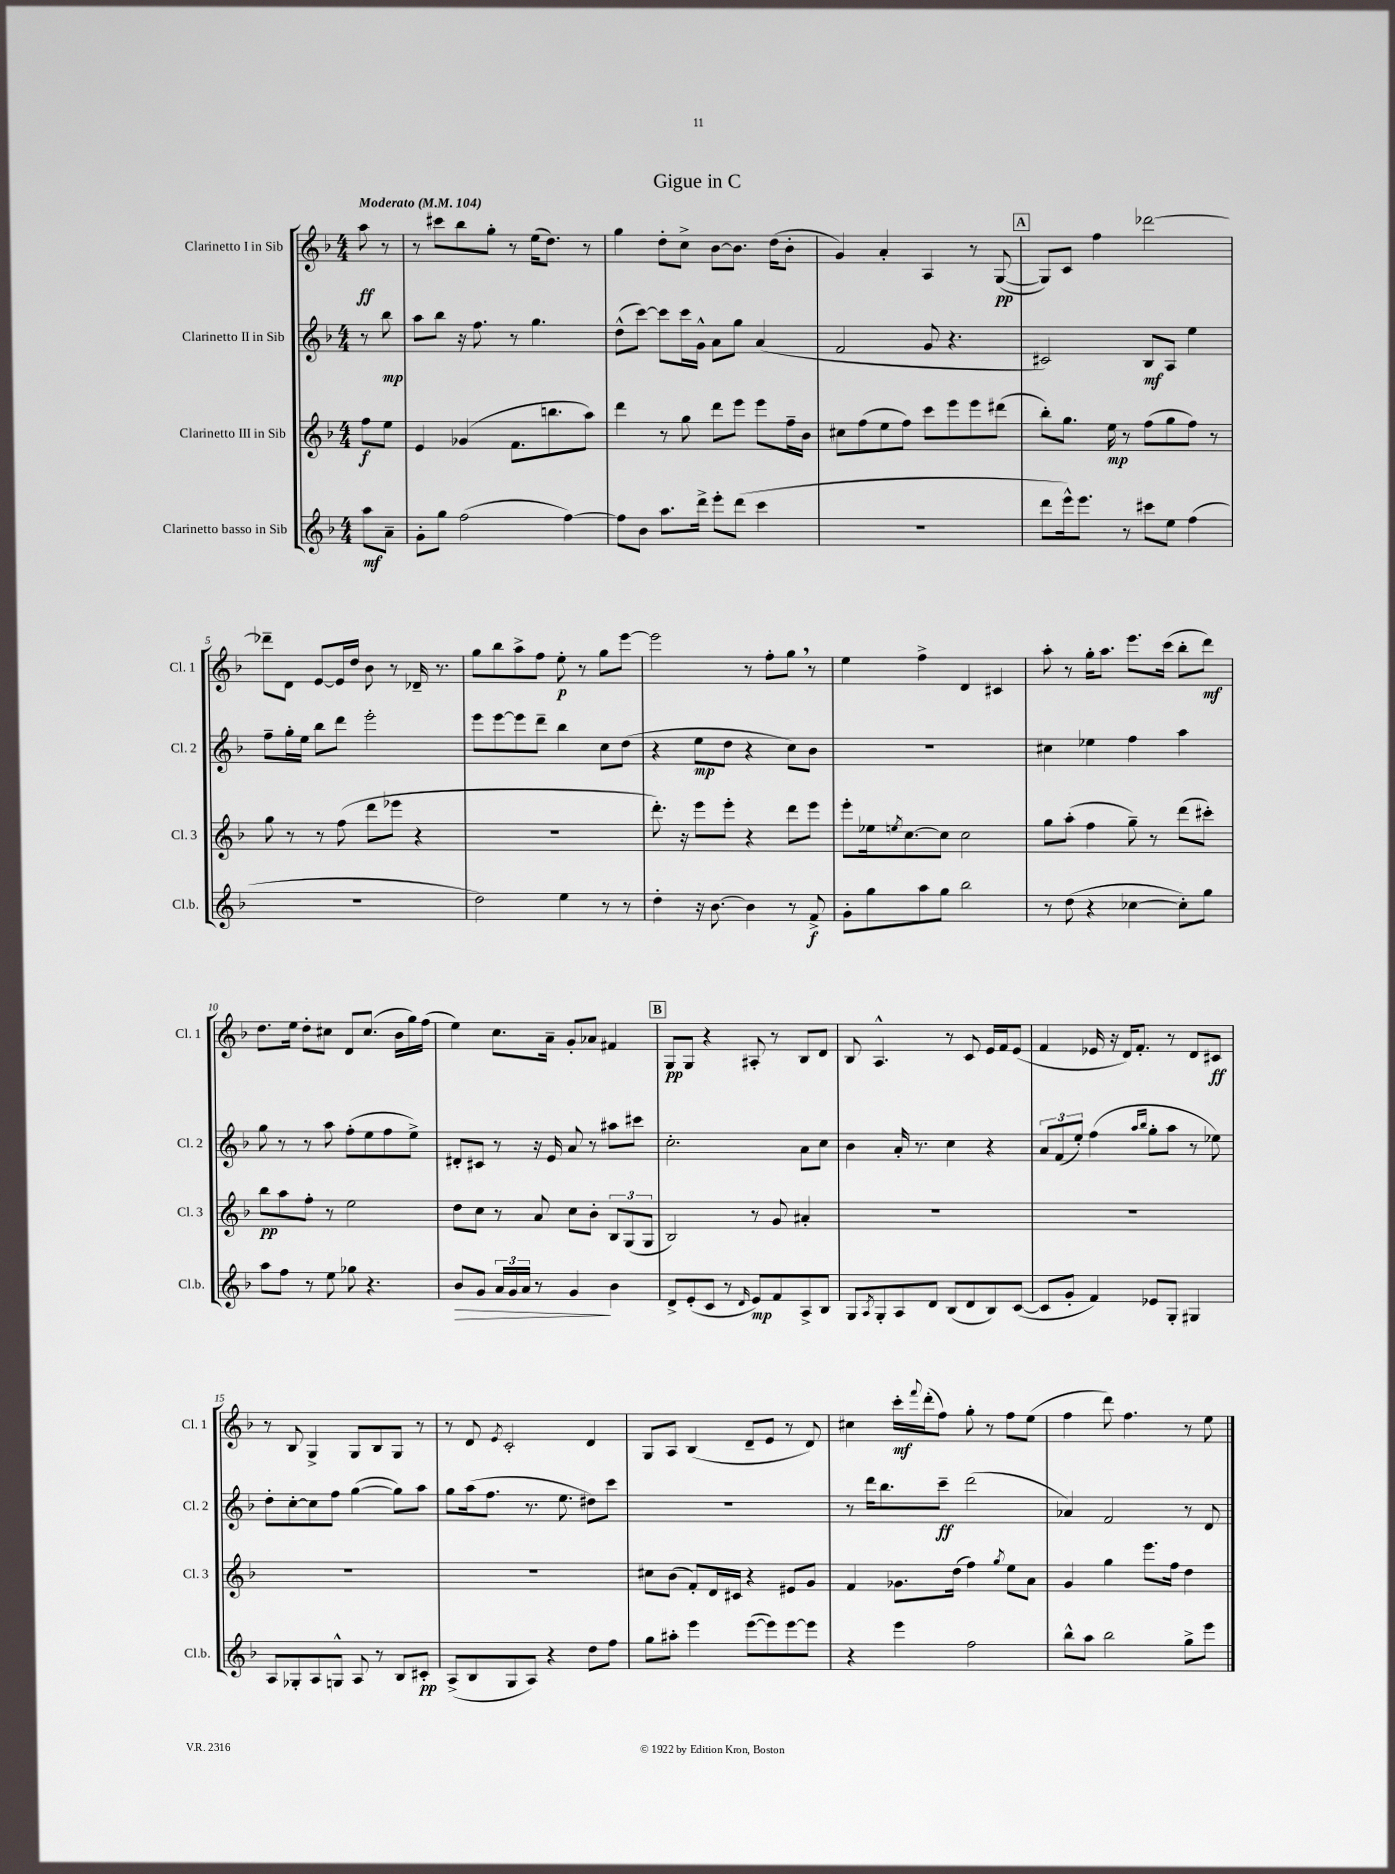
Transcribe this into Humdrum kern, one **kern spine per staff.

**kern	**dynam	**kern	**dynam	**kern	**dynam	**kern	**dynam
*part4	*part4	*part3	*part3	*part2	*part2	*part1	*part1
*staff4	*staff4	*staff3	*staff3	*staff2	*staff2	*staff1	*staff1
*I"Clarinetto basso in Sib	*	*I"Clarinetto III in Sib	*	*I"Clarinetto II in Sib	*	*I"Clarinetto I in Sib	*
*I'Cl.b.	*	*I'Cl. 3	*	*I'Cl. 2	*	*I'Cl. 1	*
*clefG2	*	*clefG2	*	*clefG2	*	*clefG2	*
*k[b-]	*	*k[b-]	*	*k[b-]	*	*k[b-]	*
*M4/4	*	*M4/4	*	*M4/4	*	*M4/4	*
*MM104	*	*MM104	*	*MM104	*	*MM104	*
=	=	=	=	=	=	=	=
!	!	!	!	!	!	!LO:TX:a:B:t=Moderato	!
8aa\L	mf	8ff\L	f	8r	.	8aa\	ff
8a~\J	.	8ee\J	.	8bb-\	mp	8r	.
=1	=1	=1	=1	=1	=1	=1	=1
8g'\L	.	4e/	.	8aa\L	.	8r	.
8gg\J	.	.	.	8bb-\J	.	8ccc#X\L	.
(2ff\	.	(4g-X/	.	16r	.	8bb-\	.
.	.	.	.	8.ff\	.	.	.
.	.	.	.	.	.	8gg'\J	.
.	.	8.f\L	.	8r	.	8r	.
.	.	.	.	4.gg\	.	(16ee\KL	.
.	.	8.bbn\	.	.	.	8.dd\J)	.
[4ff\)	.	.	.	.	.	.	.
.	.	8aa\J)	.	.	.	8r	.
=2	=2	=2	=2	=2	=2	=2	=2
8ff\L]	.	4ddd\	.	(8dd^^\L	.	4gg\	.
8b-\J	.	.	.	[8ccc\J)	.	.	.
8.aa\L	.	8r	.	8ccc\L]	.	8dd'\L	.
.	.	8gg\	.	16ccc\L	.	8cc^\J	.
16ddd^\Jk	.	.	.	16g^^\JJ	.	.	.
8eee'\L	.	8ddd\L	.	8a\L	.	[8b-\L	.
(8ddd\J	.	8eee\J	.	8gg\J	.	8.b-\J]	.
4ccc\	.	8eee\L	.	(4a/	.	.	.
.	.	.	.	.	.	(16dd\KL	.
.	.	16ff~\L	.	.	.	8b-'\J	.
.	.	16b-\JJ	.	.	.	.	.
=3	=3	=3	=3	=3	=3	=3	=3
1r	.	8cc#X\L	.	2f/	.	4g/)	.
.	.	(8ff\	.	.	.	.	.
.	.	8ee\	.	.	.	4a'/	.
.	.	8ff\J)	.	.	.	.	.
.	.	8ccc\L	.	8g/	.	4A/	.
.	.	8eee\	.	4.r	.	.	.
.	.	8eee\	.	.	.	8r	.
.	.	(8ddd#X\J	.	.	.	([8G/	pp
!!LO:REH:place=s1:t=A
=4	=4	=4	=4	=4	=4	=4	=4
8ddd\L	.	8bb-'\L)	.	2c#X/)	.	8G/L])	.
16eee^^\k)	.	8.gg\J	.	.	.	8c/J	.
8.eee\J	.	.	.	.	.	.	.
.	.	.	.	.	.	4ff\	.
.	.	16ee\	mp	.	.	.	.
8r	.	8r	.	.	.	.	.
8ccc#X\L	.	(8ff\L	.	8B-/L	mf	[2ddd-X\	.
8ee\J	.	8gg\	.	8A/J	.	.	.
(4ff\	.	8ff\J)	.	4ee\	.	.	.
.	.	8r	.	.	.	.	.
!!LO:LB:g=z
=5	=5	=5	=5	=5	=5	=5	=5
1r	.	8gg\	.	8ff~\L	.	8ddd-X~\L]	.
.	.	8r	.	16gg'\L	.	8d\J	.
.	.	.	.	16ee\JJ	.	.	.
.	.	8r	.	8bb-\L	.	[8e/L	.
.	.	(8ff\	.	8ddd\J	.	16e/L]	.
.	.	.	.	.	.	16dd/JJ	.
.	.	8ddd\L	.	2eee'\	.	8b-\	.
.	.	8eee-X\J	.	.	.	8r	.
.	.	4r	.	.	.	16d-X~/	.
.	.	.	.	.	.	8.r	.
=6	=6	=6	=6	=6	=6	=6	=6
2dd\)	.	1r	.	8eee\L	.	8gg\L	.
.	.	.	.	[8eee\	.	8bb-\	.
.	.	.	.	8eee\]	.	8aa^\	.
.	.	.	.	8ddd~\J	.	8ff\J	.
4ee\	.	.	.	4bb-\	.	8ee'\	p
.	.	.	.	.	.	8r	.
8r	.	.	.	8cc\L	.	8gg\L	.
8r	.	.	.	(8dd\J	.	[8eee\J	.
=7	=7	=7	=7	=7	=7	=7	=7
4dd'\	.	8.ddd'\)	.	4r	.	2eee\]	.
.	.	16r	.	.	.	.	.
16r	.	8eee\L	.	8ee\L	mp	.	.
[8.b-\	.	.	.	.	.	.	.
.	.	8eee'\J	.	8dd\J	.	.	.
4b-\]	.	4r	.	4r	.	8r	.
.	.	.	.	.	.	8ff'\L	.
8r	.	8ddd\L	.	8cc\L)	.	8gg,\J	.
8f^/	f	8eee\J	.	8b-\J	.	8r	.
=8	=8	=8	=8	=8	=8	=8	=8
8g'\L	.	8eee'\L	.	1r	.	4ee\	.
8gg\	.	16ee-X\k	.	.	.	.	.
.	.	8qeen/	.	.	.	.	.
.	.	[8.cc\	.	.	.	.	.
8aa\	.	.	.	.	.	4ff^\	.
8gg\J	.	8cc\J]	.	.	.	.	.
2bb-\	.	2cc\	.	.	.	4d/	.
.	.	.	.	.	.	4c#X/	.
=9	=9	=9	=9	=9	=9	=9	=9
8r	.	8gg\L	.	4cc#X\	.	8aa'\	.
(8dd\	.	(8aa'\J	.	.	.	8r	.
4r	.	4ff\	.	4ee-X\	.	16gg'\KL	.
.	.	.	.	.	.	8.aa\J	.
[4cc-X\	.	8gg~\)	.	4ff\	.	8.eee\L	.
.	.	8r	.	.	.	.	.
.	.	.	.	.	.	(16ccc\Jk	.
8cc-'\L])	.	(8ddd\L	.	4aa\	.	8bb-'\L	.
8gg\J	.	8ccc#X'\J)	.	.	.	8ddd\J)	mf
!!LO:LB:g=z
=10	=10	=10	=10	=10	=10	=10	=10
8aa\L	.	8bb-\L	pp	8gg\	.	8.dd\L	.
8ff\J	.	8aa\	.	8r	.	.	.
.	.	.	.	.	.	16ee\Jk	.
8r	.	8ff'\J	.	8r	.	8dd'\L	.
8ee\	.	8r	.	8aa\	.	8cc#X\J	.
8gg-X\	.	2ee\	.	(8ff'\L	.	8d/L	.
4.r	.	.	.	8ee\	.	(8.cc#/J	.
.	.	.	.	8ff\	.	.	.
.	.	.	.	.	.	16b-\LL	.
.	.	.	.	8ee^\J)	.	16gg\)	.
.	.	.	.	.	.	(16ff\JJ	.
=11	=11	=11	=11	=11	=11	=11	=11
!	!LO:HP:b	!	!	!	!	!	!
8b-/L	>	8dd\L	.	8d#X'/L	.	4ee\)	.
8g/J	.	8cc\J	.	8c#X/J	.	.	.
24a/LL	.	8r	.	8r	.	8.cc\L	.
24g/	.	.	.	.	.	.	.
24a/JJ	.	.	.	.	.	.	.
8r	.	8a/	.	16r	.	.	.
.	.	.	.	16e/	.	16a~\Jk	.
4g/	.	8cc\L	.	8a/	.	8g'/L	.
.	.	8b-'\J	.	8r	.	8a-X/J	.
4b-\	]	12B-/L	.	8aa#X\L	.	4f#X/	.
.	.	(12G/	.	.	.	.	.
.	.	.	.	8ccc#X\J	.	.	.
.	.	12G/J	.	.	.	.	.
!!LO:REH:place=s1:t=B
=12	=12	=12	=12	=12	=12	=12	=12
8d^/L	.	2B-/)	.	2.cc'\	.	8G/L	pp
(8e'/	.	.	.	.	.	8G/J	.
8c/J	.	.	.	.	.	4r	.
8r	.	.	.	.	.	.	.
16qqd/	.	.	.	.	.	.	.
8e/L)	mp	8r	.	.	.	8A#X'/	.
8f/	.	8g/	.	.	.	8r	.
8A^/	.	4a#X'/	.	8a\L	.	8B-/L	.
8B-/J	.	.	.	8cc\J	.	8d/J	.
=13	=13	=13	=13	=13	=13	=13	=13
8G/L	.	1r	.	4b-\	.	8B-/	.
8qA/	.	.	.	.	.	.	.
8G'/	.	.	.	.	.	4.A^^/	.
8A/	.	.	.	16a'/	.	.	.
.	.	.	.	8.r	.	.	.
8d/J	.	.	.	.	.	.	.
(8B-/L	.	.	.	4cc\	.	8r	.
8d/	.	.	.	.	.	8c/	.
8B-/)	.	.	.	4r	.	16e/LL	.
.	.	.	.	.	.	16f/J	.
([8c/J	.	.	.	.	.	(8e/J	.
=14	=14	=14	=14	=14	=14	=14	=14
8c/L]	.	1r	.	12a/L	.	4f/	.
.	.	.	.	(12f/	.	.	.
8g'/J	.	.	.	.	.	.	.
.	.	.	.	12ee'/J)	.	.	.
4f/)	.	.	.	(4ff\	.	16e-X/	.
.	.	.	.	.	.	16r	.
.	.	.	.	.	.	16d/KL)	.
.	.	.	.	.	.	8.f'/J	.
.	.	.	.	16qqaa/LL	.	.	.
.	.	.	.	16qqbb-/JJ	.	.	.
8e-X/L	.	.	.	8gg'\L	.	.	.
8G'/J	.	.	.	8aa\J	.	8r	.
4G#X/	.	.	.	8r	.	8d/L	.
.	.	.	.	8ee-X\)	.	8c#X/J	ff
!!LO:LB:g=z
=15	=15	=15	=15	=15	=15	=15	=15
8A/L	.	1r	.	8dd'\L	.	8r	.
8G-X'/	.	.	.	[8cc'\	.	8B-/	.
8A/	.	.	.	8cc\]	.	4G^/	.
8Gn^^/J	.	.	.	8ff\J	.	.	.
8A/	.	.	.	([4gg\	.	8G/L	.
8r	.	.	.	.	.	8B-/	.
8B-/L	.	.	.	8gg\L])	.	8G/J	.
8c#X'/J	pp	.	.	8aa\J	.	8r	.
=16	=16	=16	=16	=16	=16	=16	=16
(8A^/L	.	1r	.	8gg\L	.	8r	.
8B-/	.	.	.	(16aa\k	.	8d/	.
.	.	.	.	8.ff\J	.	.	.
.	.	.	.	.	.	8qe/	.
8G/	.	.	.	.	.	2c'/	.
8A/J)	.	.	.	8.r	.	.	.
4r	.	.	.	.	.	.	.
.	.	.	.	8.ee\	.	.	.
8dd\L	.	.	.	8dd#X\L)	.	4d/	.
8ff\J	.	.	.	8ccc\J	.	.	.
=17	=17	=17	=17	=17	=17	=17	=17
8gg\L	.	8cc#X\L	.	1r	.	8G/L	.
8aa#X'\J	.	(8b-\J	.	.	.	8A/J	.
4eee\	.	8f'/L)	.	.	.	(4B-/	.
.	.	16d/L	.	.	.	.	.
.	.	16c#X/JJ	.	.	.	.	.
([8eee\L	.	4r	.	.	.	8d~/L	.
8eee\])	.	.	.	.	.	8e/J	.
[8eee\	.	8e#X/L	.	.	.	8r	.
8eee\J]	.	8g/J	.	.	.	8d/)	.
=18	=18	=18	=18	=18	=18	=18	=18
4r	.	4f/	.	8r	.	4cc#X\	.
.	.	.	.	16ddd\KL	.	.	.
.	.	.	.	8.bb-\	.	.	.
4eee\	.	8.g-X\L	.	.	.	16ccc'\LL	mf
.	.	.	.	.	.	8qqfff/	.
.	.	.	.	.	.	(16ddd'\J	.
.	.	.	.	8ccc~\J	ff	8ff\J)	.
.	.	(16dd\Jk	.	.	.	.	.
2ff\	.	4ff\)	.	(2ddd\	.	8gg'\	.
.	.	.	.	.	.	8r	.
.	.	8qgg/	.	.	.	.	.
.	.	8ee\L	.	.	.	8ff\L	.
.	.	8a\J	.	.	.	(8ee\J	.
=19	=19	=19	=19	=19	=19	=19	=19
8bb-^^\L	.	4g/	.	4a-X/)	.	4ff\	.
8aa\J	.	.	.	.	.	.	.
2bb-\	.	4gg\	.	2f/	.	8ddd\)	.
.	.	.	.	.	.	4.ff\	.
.	.	8.eee\L	.	.	.	.	.
.	.	16ff\Jk	.	.	.	.	.
8gg^\L	.	4dd\	.	8r	.	8r	.
8eee\J	.	.	.	8d/	.	8ee\	.
==	==	==	==	==	==	==	==
*-	*-	*-	*-	*-	*-	*-	*-
